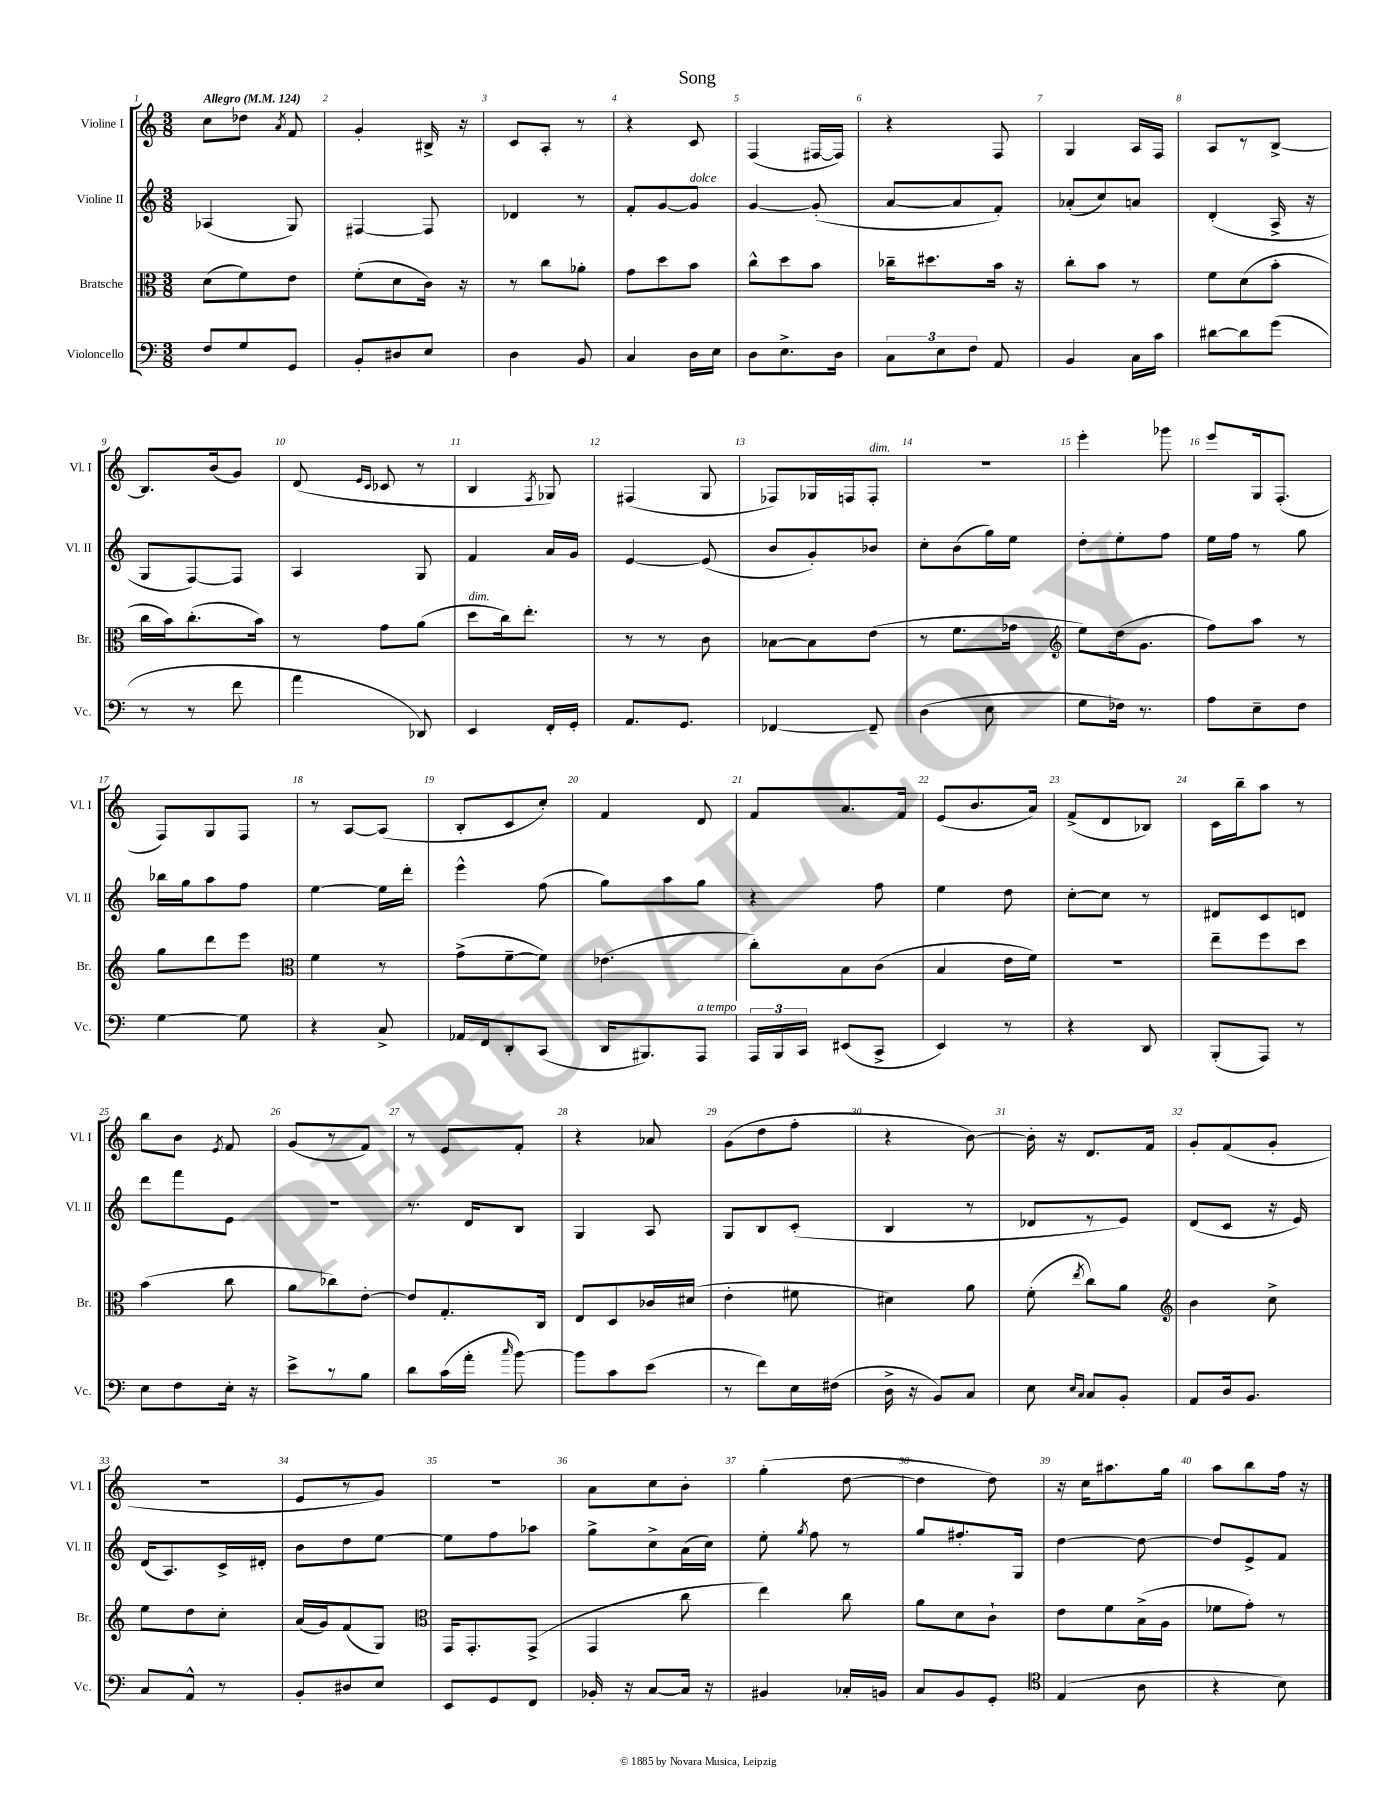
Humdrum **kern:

**kern	**kern	**kern	**kern
*staff4	*staff3	*staff2	*staff1
*clefF4	*clefC3	*clefG2	*clefG2
*k[]	*k[]	*k[]	*k[]
*M3/8	*M3/8	*M3/8	*M3/8
*MM124	*MM124	*MM124	*MM124
8F	(8d	(4A-	8cc
8G	8f)	.	8dd-
.	.	.	8qa
8GG	8e	8G)	8f
=	=	=	=
8BB'	(8f'	[4F#	4g'
8D#	8d	.	.
8E	16c)	8F#]	16B#^
.	16r	.	16r
=	=	=	=
4D	8r	4d-	8c
.	8cc	.	8A'
8BB	8a-'	8r	8r
=	=	=	=
4C	8g	8f'	4r
.	8dd	[8g	.
16D	8b	8g]	8c
16E	.	.	.
=	=	=	=
8D	8cc^^	[4g	(4F
8.E^	8dd	.	.
.	8b	(8g']	[16F#
16D	.	.	16F#])
=	=	=	=
12C	16cc-~	[8a	4r
.	8.dd#	.	.
12E	.	.	.
.	.	8a]	.
12F	.	.	.
8AA	16b	8f')	8F
.	16r	.	.
=	=	=	=
4BB	8cc'	(8a-'	4G
.	8b	8cc)	.
16C	8r	8a	16A
16c	.	.	16F
=	=	=	=
[8d#	8f	(4d'	8A
8d#]	(8d	.	8r
(8g	8b'	16A^	[8B^
.	.	16r	.
=	=	=	=
8r	16cc	8G	8.B]
.	16b)	.	.
8r	(8.cc'	[8F)	.
.	.	.	(16b
8f	.	8F]	8g)
.	16b)	.	.
=	=	=	=
4a	8r	4A	(8d
.	.	.	16qqe
.	.	.	16qqc
.	8g	.	8c-
8DD-)	(8a	8G	8r
=	=	=	=
4EE	8dd	4f	4B
.	16cc)	.	.
.	8.ee'	.	.
.	.	.	8qF
16FF'	.	16a	8G-)
16GG'	.	16g	.
=	=	=	=
8.AA	8r	[4e	(4F#
.	8r	.	.
8.GG	.	.	.
.	8c	(8e]	8G
=	=	=	=
[4FF-	[8B-	8b	8F-)
.	8B-]	8g')	16G-
.	.	.	16F
8FF-~]	(8e	8b-	8F'
=	=	=	=
(4D	8r	8cc'	4.r
.	8.f	(8b	.
8E	.	16gg)	.
.	16g-	16ee	.
=	=	=	=
*	*clefG2	*	*
8G	8ee)	8dd'	4eee'
16F-)	(16dd	8ee'	.
8.r	8.g	.	.
.	.	8ff	8ggg-
=	=	=	=
8A	8ff)	16ee	8eee
.	.	16ff	.
8E~	8aa	8r	16G
.	.	.	(8.F'
8F	8r	8gg	.
=	=	=	=
[4G	8gg	16bb-	8F)
.	.	16gg	.
.	8ddd	8aa	8G
8G]	8eee	8ff	8F
=	=	=	=
*	*clefC3	*	*
4r	4f	[4ee	8r
.	.	.	[8A
8C^	8r	16ee]	(8A]
.	.	16ddd'	.
=	=	=	=
16AA-	(8g^	4eee^^	8B'
16FF	.	.	.
8DD'	[8f~	.	8c
(8CC	8f])	(8ff	8cc')
=	=	=	=
16DD	(4.e-	8gg)	4f
8.BBB#)	.	.	.
.	.	8aa	.
8AAA	.	8gg	8d
=	=	=	=
24AAA	8cc')	4r	8f
24BBB	.	.	.
24CC	.	.	.
(8EE#	8B	.	8.a
8CC^	(8c	8ff	.
.	.	.	16f
=	=	=	=
4EE)	4B	4ee	(8e
.	.	.	8.b
8r	16e	8dd	.
.	16f)	.	16a)
=	=	=	=
4r	4.r	[8cc'	(8f^
.	.	8cc]	8d
8DD	.	8r	8B-)
=	=	=	=
(8BBB'	8ee~	8d#	16c
.	.	.	16bb~
8AAA)	8ff	8c	8aa
8r	8dd	8d	8r
=	=	=	=
8E	(4b	8ddd	8bb
8F	.	8fff	8b
.	.	.	8qe
16E'	8cc	8e	8f
16r	.	.	.
=	=	=	=
8e^	8a	4.r	(8g
8r	8cc-)	.	8r
8B	[8e'	.	8f)
=	=	=	=
8d	8e]	8.r	8r
(16c	8.G'	.	8e
16a'	.	16d	.
16qqcc	.	.	.
[8b)	.	8B	8f'
.	16C	.	.
=	=	=	=
8b]	8E	4G	4r
8c	8D	.	.
(8e	16c-	8A	8a-
.	(16d#	.	.
=	=	=	=
8r	4e'	8G	(8g
8f)	.	8B	8dd
16E	8f#	(8c'	8ff'
(16F#	.	.	.
=	=	=	=
16D^	4d#)	4B	4r
16r	.	.	.
8BB)	.	.	.
8C	8a	8r	[8b)
=	=	=	=
8E	(8f'	8d-	16b']
.	.	.	16r
16qqE	.	.	.
16qqC	8qee	.	.
8C	8cc)	8r	8.d
8BB'	8a	8e)	.
.	.	.	16f
=	=	=	=
*	*clefG2	*	*
8AA	4b	(8d	8g'
16D	.	8c	(8f
8.BB	.	.	.
.	8cc^	16r	8g'
.	.	16e)	.
=	=	=	=
8C	8ee	(16d	4.r
.	.	8.A)	.
8AA^^	8dd	.	.
8r	8cc'	16c^	.
.	.	16d#'	.
=	=	=	=
8BB'	(16a	8b	8e
.	16g)	.	.
8D#	(8f	8dd	8r
8E	8G)	[8ee	8g)
=	=	=	=
*	*clefC3	*	*
8EE	16GG	8ee]	4.r
.	8.GG'	.	.
8GG	.	8ff	.
8FF	(8GG^	8aa-	.
=	=	=	=
16BB-'	4GG	8gg^	8a
16r	.	.	.
[8C	.	8cc^	8cc
16C]	8cc	(16a	8b'
16r	.	16cc)	.
=	=	=	=
4BB#	4ee)	8ee'	(4gg'
.	.	8qgg	.
.	.	8ff	.
16C-'	8cc	8r	[8dd
16BB	.	.	.
=	=	=	=
8C	8a	8gg	4dd]
8BB	8d	8.ff#'	.
8GG'	8c`	.	8dd)
.	.	16G	.
=	=	=	=
*clefC4	*	*	*
(4E	8e	[4dd	16r
.	.	.	16cc
.	8f	.	8.aa#
8A	(16B^	8dd_	.
.	16A	.	16gg
=	=	=	=
4r	8f-	8dd]	8aa
.	8g')	8e^	8bb
8B)	8r	8f	16ff
.	.	.	16r
==	==	==	==
*-	*-	*-	*-
